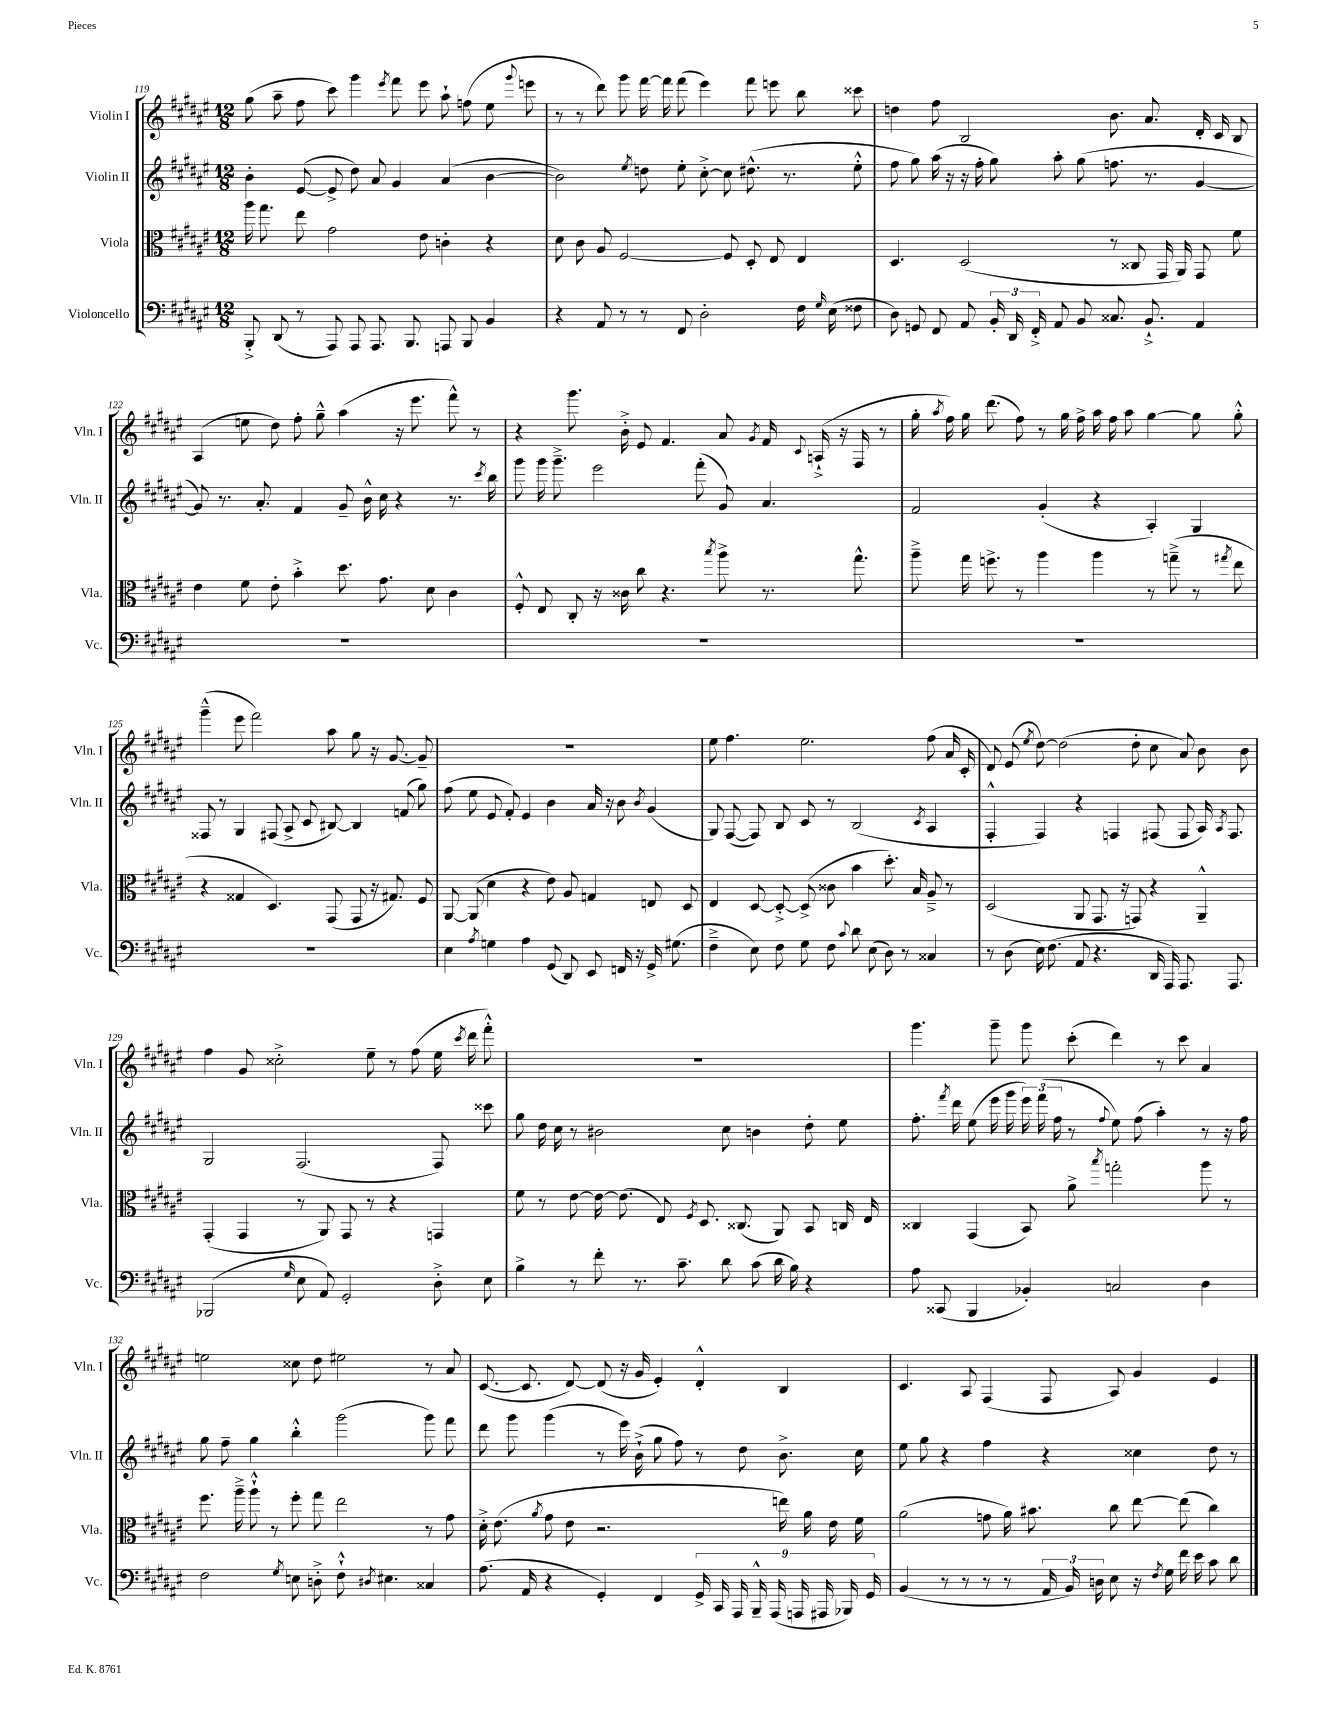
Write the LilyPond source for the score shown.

<<
\new StaffGroup <<
\new Staff = "s0" \with { instrumentName = "Violin I" shortInstrumentName = "Vln. I" } {
    \clef treble \key fis \major \numericTimeSignature \time 12/8
    \autoBeamOff gis''8( ais''8-- fis''8 cis'''8) gis'''4 \acciaccatura { eis'''8 } fis'''8 eis'''8 ais''8-! f''8( eis''8 \appoggiatura { gis'''8 } e'''8 |
    r8 r8 dis'''8) gis'''8 fis'''16~ fis'''16 fis'''8( eis'''4) fis'''8 e'''8 b''8 cisis'''8 |
    d''4 fis''8 b2 b'8. ais'8. dis'16-. cis'16 b8 |
    ais4( e''8 dis''8) fis''8-. gis''8---^ ais''4( r16 eis'''8. fis'''8-^) r8 |
    r4 gis'''8. b'16-.-> eis'8 fis'4. ais'8 \acciaccatura { gis'8 } fis'16 \appoggiatura { cis'8 } a16-!->( r16 fis16 r8 |
    gis''16-. \acciaccatura { ais''8 } fis''16) gis''16 dis'''8.( fis''8) r8 gis''16 fis''16-> ais''16 fis''16 ais''8 gis''4~ gis''8 gis''8-.-^ |
    gis'''4---^( eis'''8 fis'''2) ais''8 gis''8 r16 gis'8.~ gis'8-- |
    R1. |
    eis''8 fis''4. eis''2. fis''8( ais'16 cis'16-. |
    dis'8) eis'8( \acciaccatura { eis''8 } dis''8~) dis''2( dis''8-. cis''8 ais'8) b'8 b'8 |
    fis''4 gis'8 cisis''2-.-> eis''8-- r8 fis''8( eis''16 \acciaccatura { cis'''8 } dis'''16 fis'''8-.-^) |
    R1. |
    gis'''4. gis'''8-- gis'''8 cis'''8-.( dis'''4) r8 cis'''8 ais'4 |
    e''2 cisis''8 dis''8 eis''2 r8 ais'8 |
    cis'8.~( cis'8. dis'8~) dis'8( r16 gis'16 eis'4-.) dis'4-.-^ b4 |
    cis'4. ais8 fis4( fis8 ais8) gis'4 eis'4 \bar "|." |
}
\new Staff = "s1" \with { instrumentName = "Violin II" shortInstrumentName = "Vln. II" } {
    \clef treble \key fis \major \numericTimeSignature \time 12/8
    \autoBeamOff b'4-. eis'8~( eis'8-> dis''8) ais'8 gis'4 ais'4( b'4~ |
    b'2) \acciaccatura { eis''8 } d''8 eis''8-. cis''8~-.-> cis''8 dis''8.-^( r8. eis''8-.-^ |
    fis''8 gis''8) ais''16( r16 r16 fis''16-. gis''8) ais''8-. gis''8( f''8. r8. gis'4~ |
    gis'8) r8. ais'8.-. fis'4 gis'8-- b'16-^ cis''16 r4 r8. \acciaccatura { cis'''8 } b''16 |
    gis'''8 gis'''16 gis'''8.---> eis'''2 fis'''8-.( gis'8) ais'4. |
    fis'2 gis'4-.( r4 ais4-.) gis4 |
    fisis8 r8 gis4 fis8( ais8-> cis'8 bis8~) bis4 f'8( gis''8) |
    fis''8( eis''8 eis'8 fis'8-.) eis'4 b'4 ais'16 r16 b'8 \acciaccatura { b'8 } gis'4( |
    gis8) fis8~( fis8) b8 cis'8 r8 b2( \acciaccatura { cis'8 } ais4 |
    fis4-.-^ fis4) r4 f4 fis8( fis8 ais16) \acciaccatura { ais8 } fis8. |
    gis2 fis2.( fis8) cisis'''8 |
    gis''8 dis''16 cis''16 r8 bis'2 cis''8 b'4 dis''8-. eis''8 |
    fis''8.-. \acciaccatura { fis'''8 } dis'''16 eis''8( eis'''16 gis'''16 \tuplet 3/2 { eis'''16) fis'''16( fis''16 } r8 \appoggiatura { fis''8 } eis''8) fis''8( ais''4-.) r8 r16 fis''16 |
    gis''8 fis''8-- gis''4 b''4-.-^ gis'''2( gis'''8) fis'''8 |
    dis'''8 gis'''8 gis'''4( r8 eis'''16) b'16-!->( gis''8 fis''8) r8 dis''8 b'8.-> cis''16 |
    eis''8 gis''8 r4 fis''4 r4 cisis''4 dis''8 r8 \bar "|." |
}
\new Staff = "s2" \with { instrumentName = "Viola" shortInstrumentName = "Vla." } {
    \clef alto \key fis \major \numericTimeSignature \time 12/8
    \autoBeamOff ais''16 gis''8. eis''8 gis'2 eis'8 c'4-. r4 |
    dis'8 cis'8 ais8 fis2~ fis8 dis8-. eis8 eis4 |
    dis4. dis2( r8 cisis8 gis,16 ais,16) gis,8 fis'8 |
    eis'4 fis'8 eis'8-. b'4-.-> dis''8. gis'8. dis'8 cis'4 |
    fis8-.-^ eis8 cis8-. r16 cisis'16 cis''8 r4. \acciaccatura { b''8 } ais''8-> r8. gis''8.-^ |
    ais''8---> gis''16 f''8.-> r8 ais''4 ais''4 r8 g''8--->( r8 \acciaccatura { gis''8 } eis''8 |
    r4 gisis4 dis4.) gis,8( gis,8 r16 gis8.) fis8 |
    ais,8~ ais,8( dis'4 r4 eis'8) ais8 g4 e8 dis8 |
    eis4 dis8~ dis8~-.-> dis8->( cisis'8 b'4 dis''8.-.) b16 ais8---> r8 |
    dis2( ais,8 gis,8. r16 g,8) r4 ais,4---^ |
    gis,4-.( gis,4 r8 ais,8) gis,8 r8 r4 g,4 |
    fis'8 r8 eis'8~ eis'16~ eis'8.( eis8) \acciaccatura { fis8 } dis8. cisis8.( ais,8) b,8 c16 eis16 |
    cisis4 gis,4( b,8) ais'8-> \acciaccatura { b''8 } g''2-. ais''8 r8 |
    fis''8. ais''16---> ais''8-!-^ r8 fis''8-. gis''8 eis''2 r8 gis'8 |
    dis'16-.-> eis'8.( \acciaccatura { ais'8 } gis'8 eis'8 r2. e''16) ais'16 eis'16 fis'16 |
    ais'2( g'8 ais'16) bis'8. cis''8 eis''8~ eis''8( cis''4) \bar "|." |
}
\new Staff = "s3" \with { instrumentName = "Violoncello" shortInstrumentName = "Vc." } {
    \clef bass \key fis \major \numericTimeSignature \time 12/8
    \autoBeamOff b,,8-.-> dis,8( r8 ais,,8) ais,,8 ais,,8. b,,8. a,,8 b,,8 b,4 |
    r4 ais,8 r8 r8 fis,8 dis2-. fis16 \grace { gis16 } eis16( fisis8 |
    dis8) g,8 fis,8 ais,8 \tuplet 3/2 { b,16-. dis,16 fis,16-.-> } ais,8 b,8 cisis8. b,8.-!-> ais,4 |
    R1. |
    R1. |
    R1. |
    R1. |
    eis4 \acciaccatura { ais8 } g4 ais4 gis,8( dis,8) eis,8 f,16 r16 gis,16-> gis8.( |
    fis4---> eis8) fis8 gis8 fis8 \appoggiatura { cis'8 } dis'8 eis8( dis8) r8 cisis4 |
    r8 dis8( eis16) fis8.( ais,8 r4. dis,16 ais,,16) ais,,8. ais,,8. |
    bes,,2( \grace { gis16 } eis8 ais,8) gis,2-. dis8-.-> eis8 |
    b4-> r8 fis'8-. r8. cis'8.-- dis'8 cis'8( dis'16 b16) r4 |
    ais8 cisis,8( b,,4 bes,4-.) c2 dis4 |
    fis2 \acciaccatura { gis8 } e8 d8-.-> fis8-!-^ \acciaccatura { dis8 } eis4. cisis4 |
    ais8.( ais,16 r4 gis,4-.) fis,4 \tuplet 9/8 { gis,16-> cis,16 ais,,16 b,,16---^ ais,,16( a,,16 ais,,16 bes,,16) gis,16 } |
    b,4( r8 r8 r8 r8 \tuplet 3/2 { ais,16 b,16) d16 } eis8 r16 \acciaccatura { fis8 } gis16 fis'16 eis'16 cis'8 dis'8 \bar "|." |
}
>>
>>
\layout { \context { \Score currentBarNumber = #119 } }
